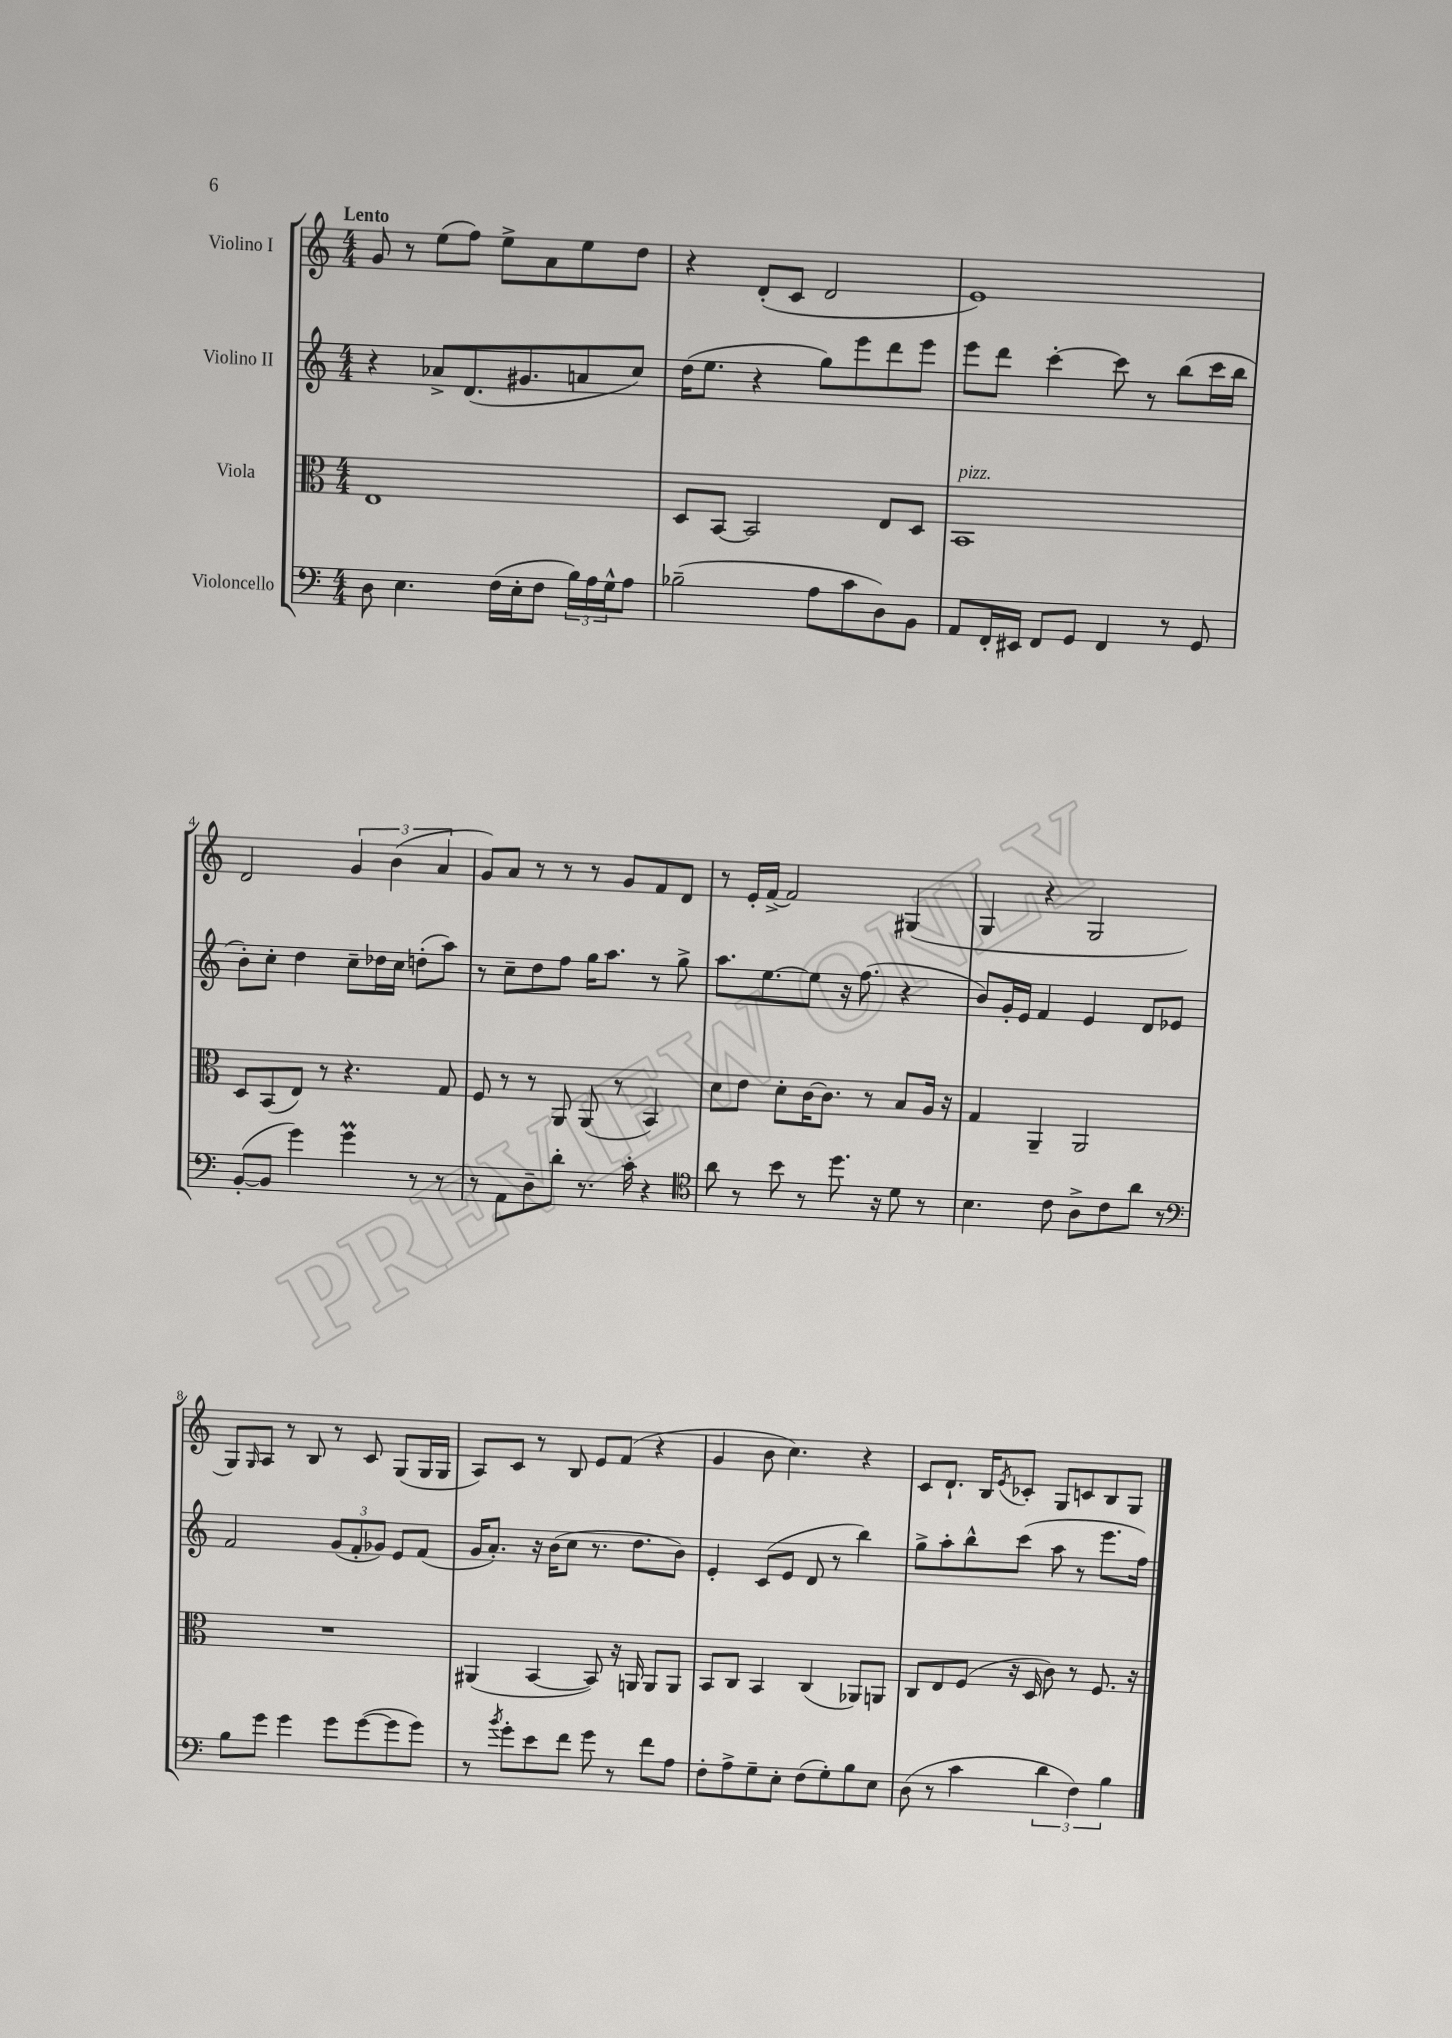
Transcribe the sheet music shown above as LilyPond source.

<<
\new StaffGroup <<
\new Staff = "s0" \with { instrumentName = "Violino I" } {
    \clef treble \key c \major \numericTimeSignature \time 4/4 \tempo "Lento"
    g'8 r8 e''8( f''8) e''8-> a'8 e''8 d''8 |
    r4 d'8-.( c'8 d'2 |
    e'1) |
    d'2 \tuplet 3/2 { g'4 b'4( a'4 } |
    g'8) a'8 r8 r8 r8 g'8 f'8 d'8 |
    r8 e'16-. f'16~-> f'2 gis4( |
    g4 r4 g2 |
    g8) \grace { g16 } a8 r8 b8 r8 c'8 g8( g16 g16 |
    a8) c'8 r8 b8 e'8 f'8( r4 |
    g'4 b'8 c''4.) r4 |
    c'8 d'8.-! b16 \acciaccatura { e'8 } ces'8-. g8 c'8 b8 g8 \bar "|." |
}
\new Staff = "s1" \with { instrumentName = "Violino II" } {
    \clef treble \key c \major \numericTimeSignature \time 4/4
    r4 aes'8-> d'8.( gis'8. a'8 c''8) |
    d''16( e''8. r4 g''8) e'''8 d'''8 e'''8 |
    e'''8 d'''8 c'''4~-. c'''8 r8 b''8( c'''16 b''16 |
    b'8-.) c''8-. d''4 c''8-- des''16 c''16 d''8-.( a''8) |
    r8 c''8-- d''8 f''8 g''16 a''8. r8 g''8-> |
    a''8. e''8.~ e''8 r16 f''8.( r4 |
    b'8) g'16-. e'16 f'4 e'4 d'8 ees'8 |
    f'2 \tuplet 3/2 { g'8( f'8-. ges'8) } e'8 f'8( |
    g'16 a'8.-.) r16 b'16( c''8 r8. d''8. b'8) |
    e'4-. c'8( e'8 d'8 r8 b''4) |
    g''8-> a''8-. b''8-^ c'''8( a''8 r8 e'''8. f''16) \bar "|." |
}
\new Staff = "s2" \with { instrumentName = "Viola" } {
    \clef alto \key c \major \numericTimeSignature \time 4/4
    e1 |
    d8 b,8~ b,2 e8 d8 |
    b,1^\markup { \italic "pizz." } |
    d8 b,8( e8) r8 r4. g8 |
    f8 r8 r8 a,8 a,8( r8 b,4) |
    d'8 e'8 d'8-. c'16~ c'8. r8 b8 a16 r16 |
    g4 a,4-- a,2 |
    R1 |
    ais,4( b,4~ b,8) r16 a,16 a,8 a,8 |
    b,8 c8 b,4 c4( aes,8) a,8 |
    c8 e8 f8( r16 d16 c'8) r8 f8. r16 \bar "|." |
}
\new Staff = "s3" \with { instrumentName = "Violoncello" } {
    \clef bass \key c \major \numericTimeSignature \time 4/4
    d8 e4. f16( e16-. f8 \tuplet 3/2 { b16) a16 g16-^ } a8 |
    bes2--( a8 c'8 d8) b,8 |
    a,8 f,16-. eis,16 f,8 g,8 f,4 r8 g,8 |
    b,8~-.( b,8 g'4) g'4\prall r8 r8 |
    r8 a,8 d8-- d'8-. r8. c'16-. r4 |
    \clef tenor a'8 r8 b'8 r8 d''8. r16 d'8 r8 |
    b4. c'8 a8-> c'8 a'8 r8 |
    \clef bass b8 g'8 g'4 g'8 g'8~( g'8 g'8) |
    r8 \acciaccatura { b'8 } g'8-. e'8 f'8 g'8 r8 f'8 a8 |
    f8-. a8-> g8-- e8-. f8( g8-.) b8 e8 |
    d8( r8 c'4 \tuplet 3/2 { d'4 f4) b4 } \bar "|." |
}
>>
>>
